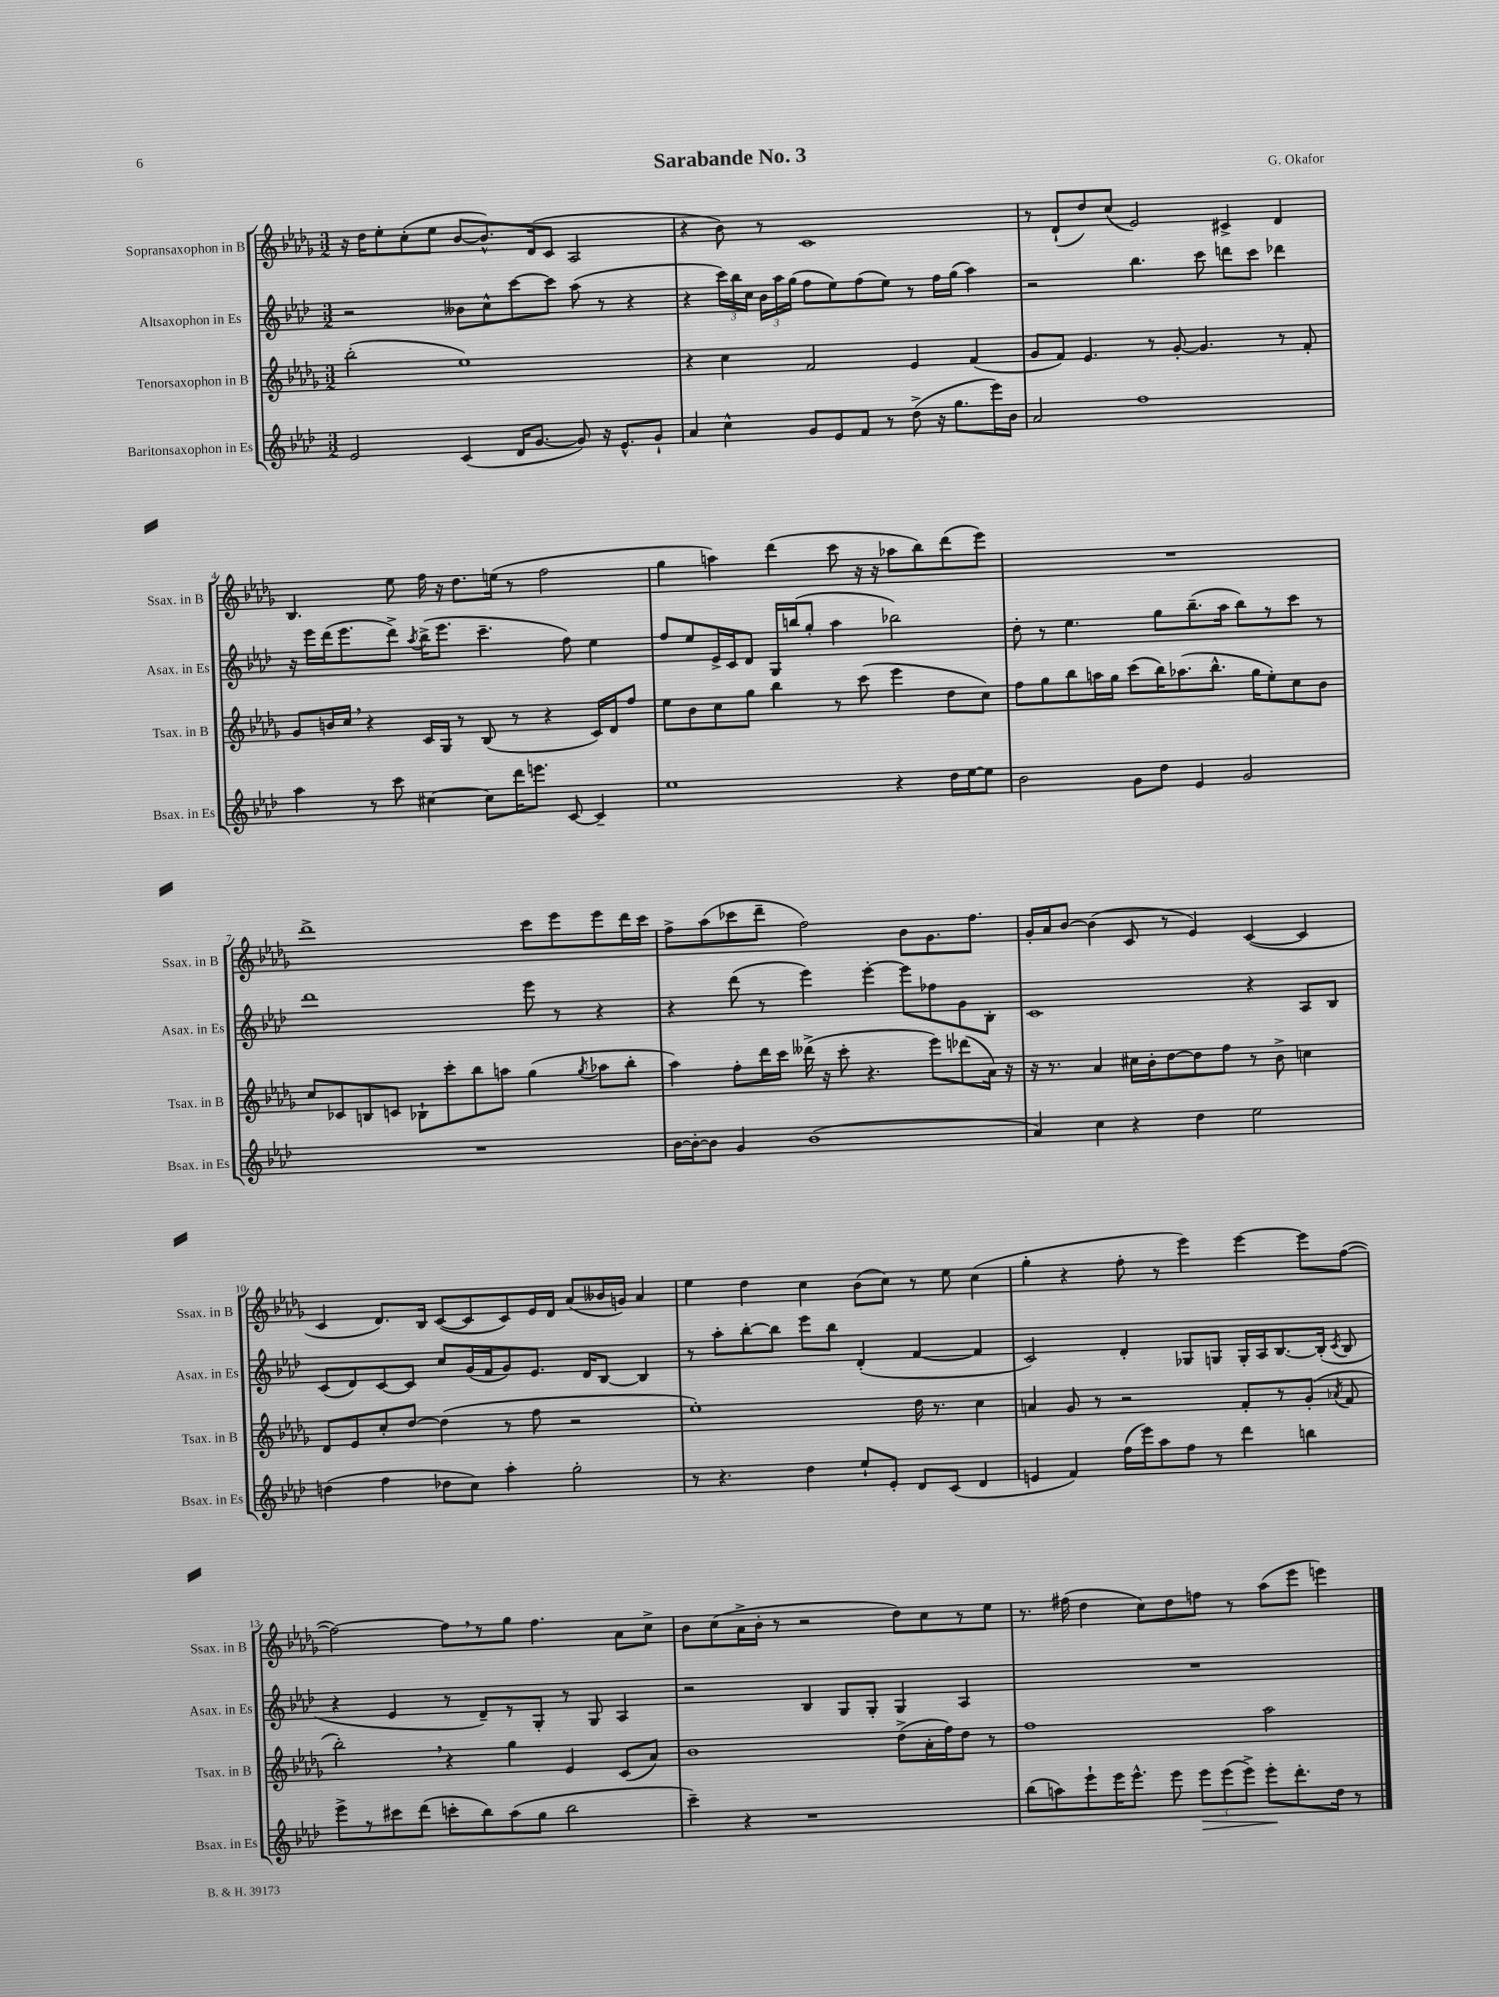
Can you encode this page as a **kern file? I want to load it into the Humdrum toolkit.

**kern	**kern	**kern	**kern
*staff4	*staff3	*staff2	*staff1
*clefG2	*clefG2	*clefG2	*clefG2
*k[b-e-a-d-]	*k[b-e-a-d-g-]	*k[b-e-a-d-]	*k[b-e-a-d-g-]
*M3/2	*M3/2	*M3/2	*M3/2
2e-	(2bb-'	2r	16r
.	.	.	16dd-
.	.	.	8ee-'
.	.	.	(8cc'
.	.	.	8ee-
(4c	1ee-)	8b--	[8b-
.	.	8cc^^	8.b-^^])
16d-	.	[8ccc	.
[8.g	.	.	(16d-
.	.	8ccc]	8c
8g])	.	(8aa-	2A-
16r	.	8r	.
8.e-^^	.	.	.
.	.	4r	.
8g`	.	.	.
=	=	=	=
4a-	4r	4r	4r
4cc^^	4cc	24ccc)	8b-)
.	.	24bb-	.
.	.	24cc	.
.	.	24b-	8r
.	.	24aa-	.
.	.	(24gg	.
8g	2f	8ff	1c
8e-	.	8ee-)	.
8f	.	(8ff	.
8r	.	8ee-)	.
(8dd-^	4e-	8r	.
16r	.	16ff	.
8.gg	.	(16gg	.
.	(4f	4aa-)	.
16eee-)	.	.	.
16b-	.	.	.
=	=	=	=
2a-	8g-	2r	8r
.	8f)	.	(8d-`
.	4.e-	.	8dd-)
.	.	.	(8cc
1ff	.	4.bb-	2e-)
.	8r	.	.
.	[8g-'	.	.
.	4.g-]	8ccc	.
.	.	8ddd	4c#^
.	.	8ccc	.
.	8r	4ddd-	4d-
.	8f'	.	.
=	=	=	=
4aa-	8g-	16r	4.B-
.	.	16eee-	.
.	16b	(16ddd-	.
.	16cc	8.eee-	.
8r	4r	.	.
8ccc	.	8ddd-^)	8ee-
.	.	8qaa-	.
[4cc#	16c	(16bb-^	16ff
.	16G-	8.eee-	16r
.	8r	.	8.dd-
8cc#]	(8B-	4.ccc~	.
.	.	.	(16ee
16ddd-	8r	.	8r
8.eee	.	.	.
.	4r	.	2ff
[8c	.	8ff)	.
4c~]	16c)	4ee-	.
.	16d-	.	.
.	8ff	.	.
=	=	=	=
1ee-	8ee-	8ff	4gg-
.	8b-	8ee-	.
.	8cc	16e-^	4aa)
.	.	16c	.
.	8gg-	8d-	.
.	4bb-	16G	(4ddd-
.	.	(16bb	.
.	.	8gg'	.
.	8r	4aa-	8ccc
.	(8ccc	.	16r
.	.	.	16r
4r	4eee-	2bb-)	8aa-
.	.	.	8bb-)
16dd-	8dd-	.	(8ddd-
[16ee-	.	.	.
8ee-]	8cc)	.	8eee-)
=	=	=	=
2b-	8ff	8dd-'	1.r
.	8gg-	8r	.
.	8bb-	4.ee-	.
.	16aa	.	.
.	16gg-	.	.
8g	(8ccc	.	.
8dd-	16bb-)	8gg	.
.	(8.aa-	.	.
4e-	.	(8.bb-~	.
.	8.bb-^^	.	.
.	.	16aa-	.
2g	.	8bb-)	.
.	16gg-	.	.
.	8ee-')	8r	.
.	8cc	8ccc	.
.	8b-	8r	.
=	=	=	=
1.r	8cc	1ddd-	1ddd-^
.	8c-	.	.
.	8B	.	.
.	8c	.	.
.	8B-`	.	.
.	8ccc'	.	.
.	8bb-	.	.
.	8aa	.	.
.	(4gg-	8eee-	8ccc
.	.	8r	8eee-
.	8qgg-	.	.
.	8aa-	4r	8eee-
.	8bb-'	.	16ddd-
.	.	.	16ccc
=	=	=	=
[16b-	4aa-)	4r	8ff^
16b-'_	.	.	.
8b-]	.	.	(8aa-
4g	8ff'	(8ddd-	8ccc-
.	16ddd-	8r	8ddd-~
.	16ccc	.	.
(1b-	(16ddd--^	4eee-)	2ff)
.	16r	.	.
.	8ccc'	.	.
.	4.r	[4eee-'	.
.	.	8eee-]	8b-
.	8eee-)	8ff-	8.g-
.	(8ddd-	8g	.
.	.	.	8.ff
.	16a-)	8B-'	.
.	16r	.	.
=	=	=	=
4a-)	16r	1c	16g-'
.	8.r	.	16a-
.	.	.	[8b-
4cc	4a-	.	(4b-]
4r	16cc#	.	8c
.	16b-'	.	.
.	[8dd-	.	8r
4dd-	8dd-]	.	4e-)
.	8ff	.	.
2ee-	8r	4r	([4c
.	8b-^	.	.
.	4cc	8A-	4c]
.	.	8B-	.
=	=	=	=
(4dd	8d-	(8c	4c
.	8e-	8d-)	.
4ff	8cc'	[8c	8.d-)
.	[8dd-	8c]	.
.	.	.	16B-
8dd-	(4dd-]	8cc	([8c
8cc)	.	(16g	8c]
.	.	16f	.
4aa-'	8r	8g)	8c)
.	8ff	8.e-	16e-
.	.	.	16d-
2gg'	2r	.	(8a-
.	.	16d-	.
.	.	[8B-	16b--
.	.	.	16g)
.	.	4B-]	4a-
=	=	=	=
8r	1ee-')	8r	4ee-
4.r	.	8aa-'	.
.	.	[8bb-'	4dd-
.	.	8bb-]	.
4dd-	.	8eee-	4cc
.	.	8bb-	.
8ee-`	.	(4d-'	(8b-
8e-'	.	.	8cc)
8d-	16dd-	[4f	8r
.	8.r	.	.
(8c	.	.	8ee-
4d-	4cc	4f]	(4cc
=	=	=	=
4e	4a	2c)	4gg-'
4f)	8g-	.	4r
.	8r	.	.
(16ff	2r	4d-'	8ff'
16eee-)	.	.	.
8aa-	.	.	8r
8ff	.	8G-	4eee-)
8r	.	8G	.
4ddd-	8f'	16G'	[4eee-
.	.	16A-	.
.	8r	[8.B-	.
4bb	(8g-'	.	8eee-]
.	.	(16B-']	.
.	8qa-	8qc	.
.	8f	8B-	([8ff
=	=	=	=
8eee-^	2bb-')	4r	2ff_)
8r	.	.	.
8ccc#	.	4e-	.
(8ddd-	.	.	.
8ccc'	4r	8r	8ff]
8bb-)	.	8d-~)	8r
(8aa-	4gg-	8r	8gg-
8gg	.	8G'	4.ff
2bb-	4e-	8r	.
.	.	8G	.
.	(8c	4A-	8a-
.	8a-)	.	8cc^
=	=	=	=
4ccc~)	1b-	2r	8b-
.	.	.	(8cc
4r	.	.	16a-^
.	.	.	16b-'
.	.	.	8r
1r	.	4B-	2r
.	.	8G	.
.	.	8G'	.
.	(8dd-^	4G	8dd-)
.	16a-'	.	8cc
.	16ff)	.	.
.	8dd-	4A-	8r
.	8r	.	8ee-
=	=	=	=
(8bb-	1ff	1.r	8.r
8aa)	.	.	.
.	.	.	(16ff#
8eee-`	.	.	4dd-
16eee-	.	.	.
8.eee-^^	.	.	.
.	.	.	8cc)
8eee-	.	.	8dd-
12eee-	.	.	8ff
(12eee-	.	.	.
.	.	.	8r
12eee-^)	.	.	.
8eee-'	2aa-	.	(8aa-
8.ddd-'	.	.	8eee-
.	.	.	4eee)
16dd-	.	.	.
8r	.	.	.
==	==	==	==
*-	*-	*-	*-
